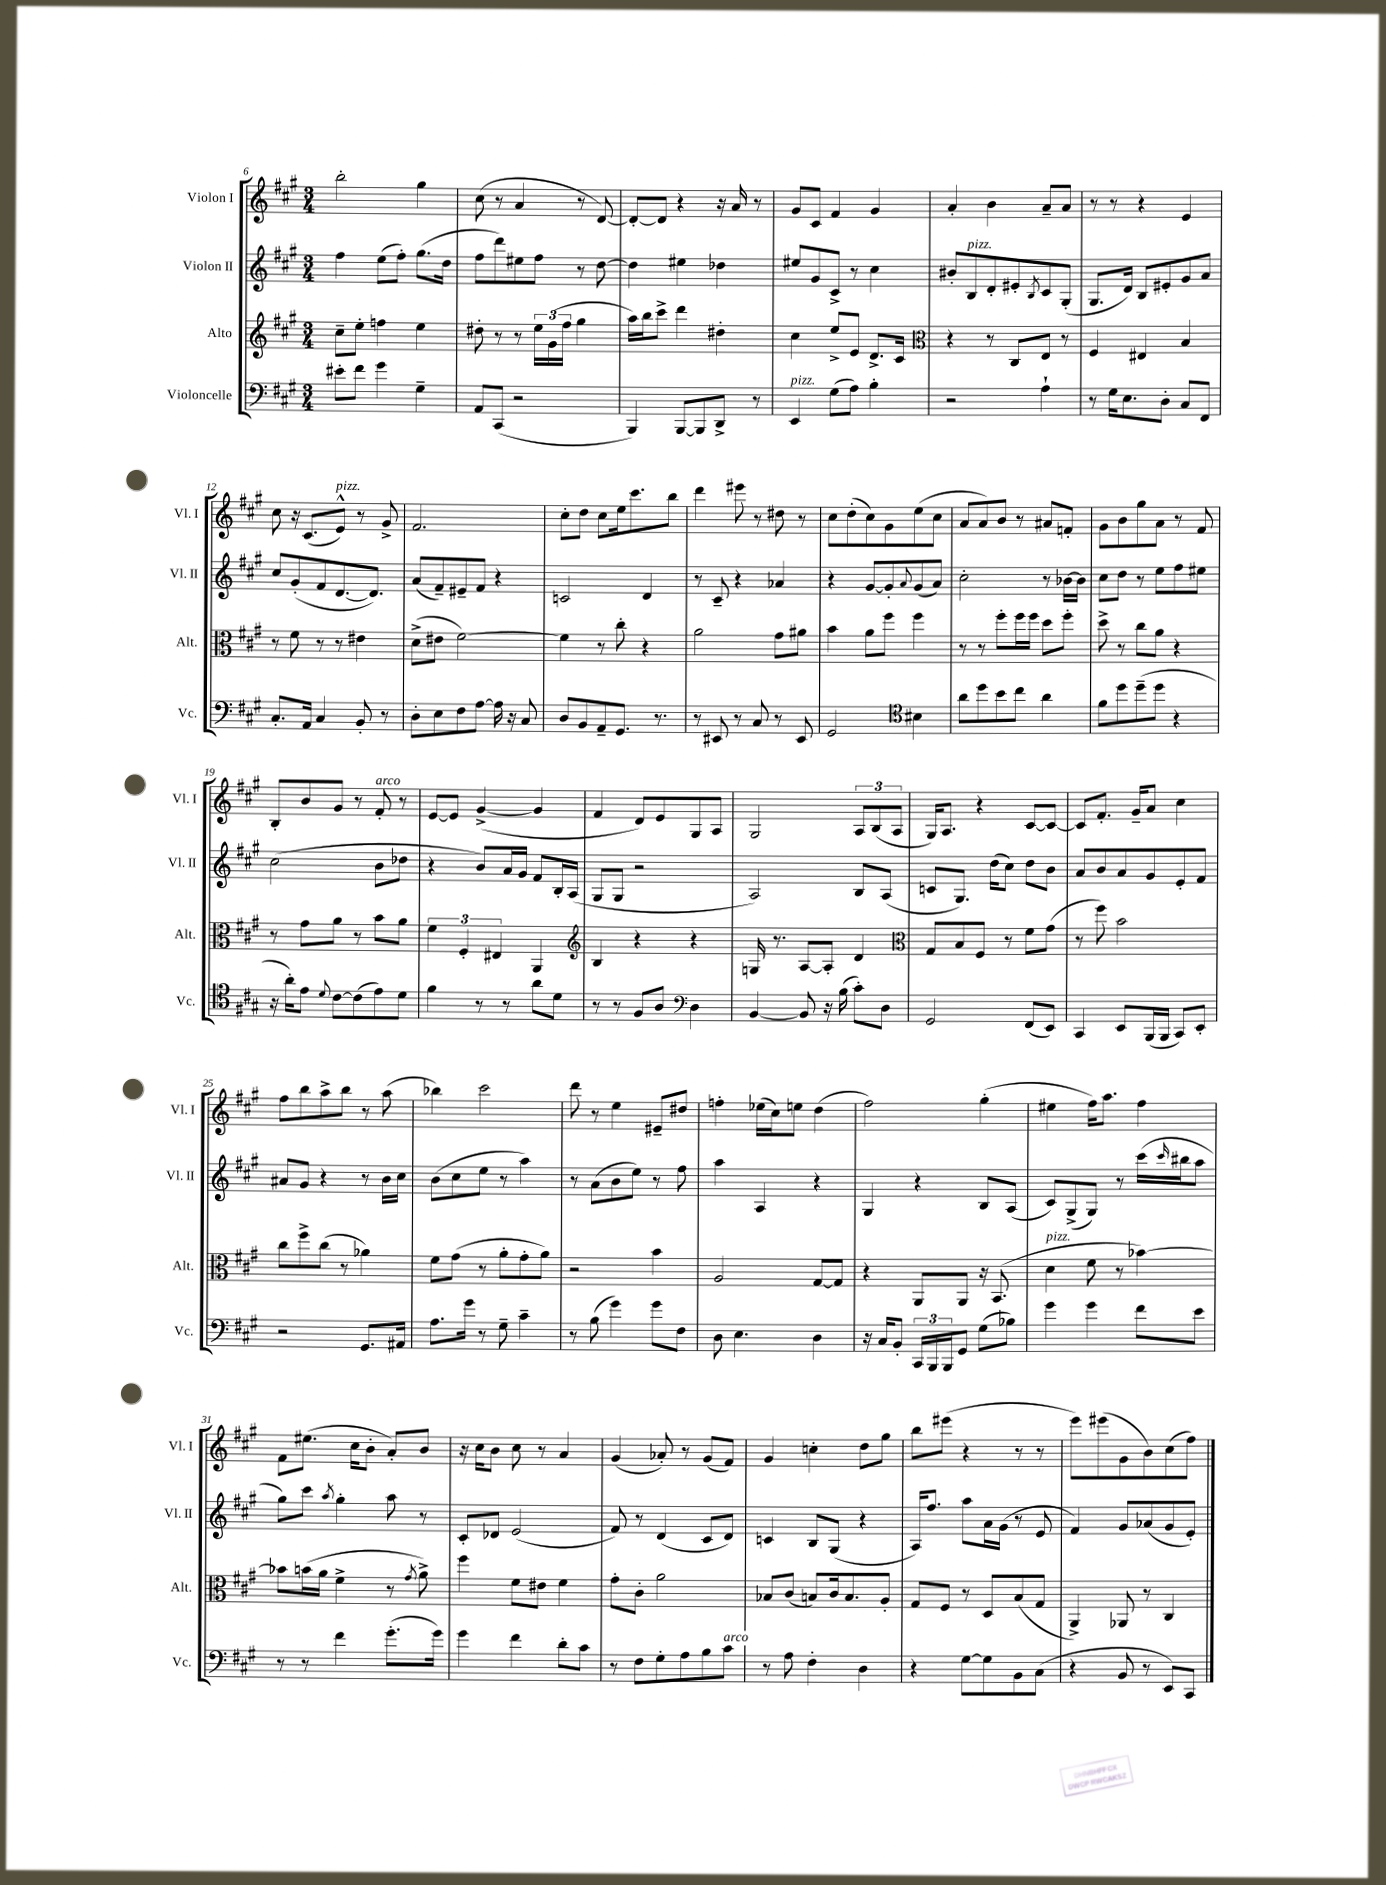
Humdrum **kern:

**kern	**kern	**kern	**kern
*staff4	*staff3	*staff2	*staff1
*clefF4	*clefG2	*clefG2	*clefG2
*k[f#c#g#]	*k[f#c#g#]	*k[f#c#g#]	*k[f#c#g#]
*M3/4	*M3/4	*M3/4	*M3/4
8e#'	8cc#~	4ff#	2bb'
8f#	8ee'	.	.
4g#	4ff	(8ee	.
.	.	8ff#')	.
4G#~	4ee	(8.gg#	4gg#
.	.	16dd	.
=	=	=	=
8AA	8dd#'	8ff#	(8cc#
(8CC#	8r	8ddd)	8r
2r	8r	8ee#	4a
.	24ee	8ff#	.
.	(24g#	.	.
.	24ff#	.	.
.	4gg#	8r	8r
.	.	[8dd	[8d)
=	=	=	=
4BBB)	16aa)	4dd]	8d'_
.	16bb	.	.
.	8ccc#^	.	8d]
[8BBB	4ddd	4ee#	4r
8BBB]	.	.	.
8DD^	4dd#'	4dd-	16r
.	.	.	16a
8r	.	.	8r
=	=	=	=
4EE	4cc#	8ee#	8g#
.	.	8g#	8c#
(8G#	8ee^	8c#^	4f#
8A)	8e	8r	.
4B'	8.d^	4cc#	4g#
.	16c#	.	.
=	=	=	=
*	*clefC3	*	*
2r	4r	8b#'	4a'
.	.	8B	.
.	8r	8d'	4b
.	8C#	8e#'	.
.	.	8qB	.
4A`	8E	8c#	8a~
.	8r	(8G#'	8a
=	=	=	=
8r	4F#	8.G#	8r
16G#	.	.	8r
8.E	.	16d)	.
.	4E#	8B	4r
8D'	.	8e#'	.
8C#	4B	8g#	4e
8FF#	.	8a	.
=	=	=	=
8.C#'	8r	8cc#	8cc#
.	8f#	(8g#'	16r
16AA	.	.	(8.c#
4C#	8r	8f#	.
.	8r	[8.d	8e^^)
8BB'	4e#	.	8r
.	.	8.d])	.
8r	.	.	8g#^
=	=	=	=
8D'	(8d^	(8a	2.f#
8E	8e#	8f#~)	.
8F#	[2f#)	8e#~	.
[8A	.	8f#	.
16A]	.	4r	.
16r	.	.	.
8C#	.	.	.
=	=	=	=
8D	4f#]	2c	8cc#'
8BB	.	.	8dd
8AA~	8r	.	8cc#
8.GG#	8cc#'	.	16ee
.	.	.	8.ccc#
.	4r	4d	.
8.r	.	.	.
.	.	.	8bb
=	=	=	=
8r	2a	8r	4ddd
8EE#	.	8c#~	.
8r	.	4r	8eee#
8C#	.	.	8r
8r	8g#	4a-	8dd#
8EE#	8a#	.	8r
=	=	=	=
2GG#	4b	4r	8cc#
.	.	.	(8dd'
.	8a	[8g#	8cc#)
.	8ff#	8g#']	8g#
*clefC4	*	*	*
.	.	8qqa	.
4B#	4ff#	(8g#	(8ee
.	.	8a)	8cc#
=	=	=	=
8a	8r	2cc#'	8a
8dd	8r	.	8a)
8b	8ff#'	.	8b
8cc#	16ff#	.	8r
.	16ff#	.	.
4a	8dd	8r	8a#
.	8ff#'	[16b-	8f'
.	.	16b-]	.
=	=	=	=
8f#	8dd^	8cc#	8g#
8dd	8r	8dd	8b
(8dd~	8cc#	8r	8gg#
8dd	8a	8ee	8a
4r	4r	8ff#	8r
.	.	8ee#	8f#
=	=	=	=
16r	8r	(2cc#	8B'
16a')	.	.	.
8e	8g#	.	8b
8qqd	.	.	.
[8c#	8a	.	8g#
(8c#]	8r	.	8r
8e)	8b	8b	8f#'
8d	8a	8dd-	8r
=	=	=	=
4f#	6f#	4r	[8e
.	.	.	8e]
.	6F#'	.	.
8r	.	8b)	([4g#^
.	6E#	.	.
8r	.	16a	.
.	.	16g#	.
8a	4AA	8f#	4g#]
8d	.	16B'	.
.	.	(16A	.
=	=	=	=
*	*clefG2	*	*
8r	4B	8G#	4f#
8r	.	8G#	.
8F#	4r	2r	8d)
8A	.	.	8e
*clefF4	*	*	*
4D	4r	.	8G#
.	.	.	8A
=	=	=	=
[4BB	16G	2A)	2G#
.	8.r	.	.
8BB]	[8A	.	.
16r	8A']	.	.
(16B	.	.	.
8c#')	4d	8B	12A
.	.	.	(12B
8D	.	(8A	.
.	.	.	12A
=	=	=	=
*	*clefC3	*	*
2GG#	8G#	8c	16G#)
.	.	.	8.A
.	8B	8.G#)	.
.	8F#	.	4r
.	.	(16dd	.
.	8r	8cc#)	.
(8FF#	8f#	8dd	[8c#
8EE)	(8g#	8b	8c#_
=	=	=	=
4CC#	8r	8a	8c#]
.	8ff#)	8b	8.f#'
8EE	2b	8a	.
.	.	.	16g#~
(16BBB	.	8g#	8a
16BBB	.	.	.
8CC#)	.	8e'	4cc#
8EE'	.	8f#	.
=	=	=	=
2r	8cc#	8a#	8ff#
.	8ff#^	8g#	8bb
.	(8cc#	4r	8aa^
.	8r	.	8bb
8.GG#	4a-)	8r	8r
.	.	16b	(8aa
16AA#	.	16cc#	.
=	=	=	=
8.A	8f#	(8b	4bb-)
.	(8g#	8cc#	.
16g#	.	.	.
8r	8r	8ee	2ccc#
8G#~	8a'	8r	.
4c#~	8g#'	4aa)	.
.	8a)	.	.
=	=	=	=
8r	2r	8r	8ddd
(8B	.	(8a	8r
4g#)	.	8b	4ee
.	.	8ee)	.
8g#	4b	8r	8e#~
8F#	.	8ff#	8dd#
=	=	=	=
8D	2A	4aa	4ff'
4.E	.	.	.
.	.	4A	(16ee-
.	.	.	16cc#)
.	.	.	8ee
4D	[8G#	4r	(4dd
.	8G#]	.	.
=	=	=	=
16r	4r	4G#	2ff#)
16C#	.	.	.
8BB'	.	.	.
24CC#	8AA	4r	.
24BBB	.	.	.
24BBB	.	.	.
8GG#	8AA	.	.
(8G#	16r	8B	(4gg#'
.	(8.BB	.	.
8B-)	.	(8A	.
=	=	=	=
4g#	4d	8c#)	4ee#
.	.	(8G#^	.
4g#	8f#	8G#)	16ff#)
.	.	.	8.aa
.	8r	8r	.
8f#	[4b-)	(16ccc#	4ff#
.	.	16qqccc#	.
.	.	16bb#	.
8e	.	8aa	.
=	=	=	=
8r	8b-]	8gg#)	8f#
8r	(16b	8ccc#	(8.ee#
.	16a	.	.
.	.	8qaa	.
4f#	4f#^	4gg#'	.
.	.	.	16cc#
.	.	.	8b'
(8.g#'	8r	8aa	8a')
.	8qg#	.	.
.	8a^)	8r	8b
16g#)	.	.	.
=	=	=	=
4g#	4ff#	8c#'	16r
.	.	.	16cc#
.	.	8d-	8b
4f#	8f#	(2e	8cc#
.	8e#	.	8r
8d'	4f#	.	4a
8c#	.	.	.
=	=	=	=
8r	8g#'	8f#)	(4g#
8F#	8c#'	8r	.
8G#'	2a	(4d	8a-')
8A	.	.	8r
8B	.	8c#	(8g#
8c#	.	8d)	8f#)
=	=	=	=
8r	8B-	4c	4g#
8A	(8c#	.	.
4F#'	8B)	8B	4cc'
.	16c#	(8G#	.
.	8.B	.	.
4D	.	4r	8dd
.	8A'	.	8gg#
=	=	=	=
4r	8G#	16A)	8bb
.	.	8.ff#	.
.	8F#	.	(8eee#
[8G#	8r	8aa	4r
8G#]	8D	16a	.
.	.	(16g#	.
8BB	(8B	8r	8r
(8C#	8G#	8e	8r
=	=	=	=
4r	4AA^)	4f#)	8eee)
.	.	.	(8eee#
8BB	8AA-	8g#	8g#
8r	8r	(8a-	8b)
8EE)	4C#	8g#	(8cc#
8CC#	.	8e')	8ff#)
==	==	==	==
*-	*-	*-	*-
